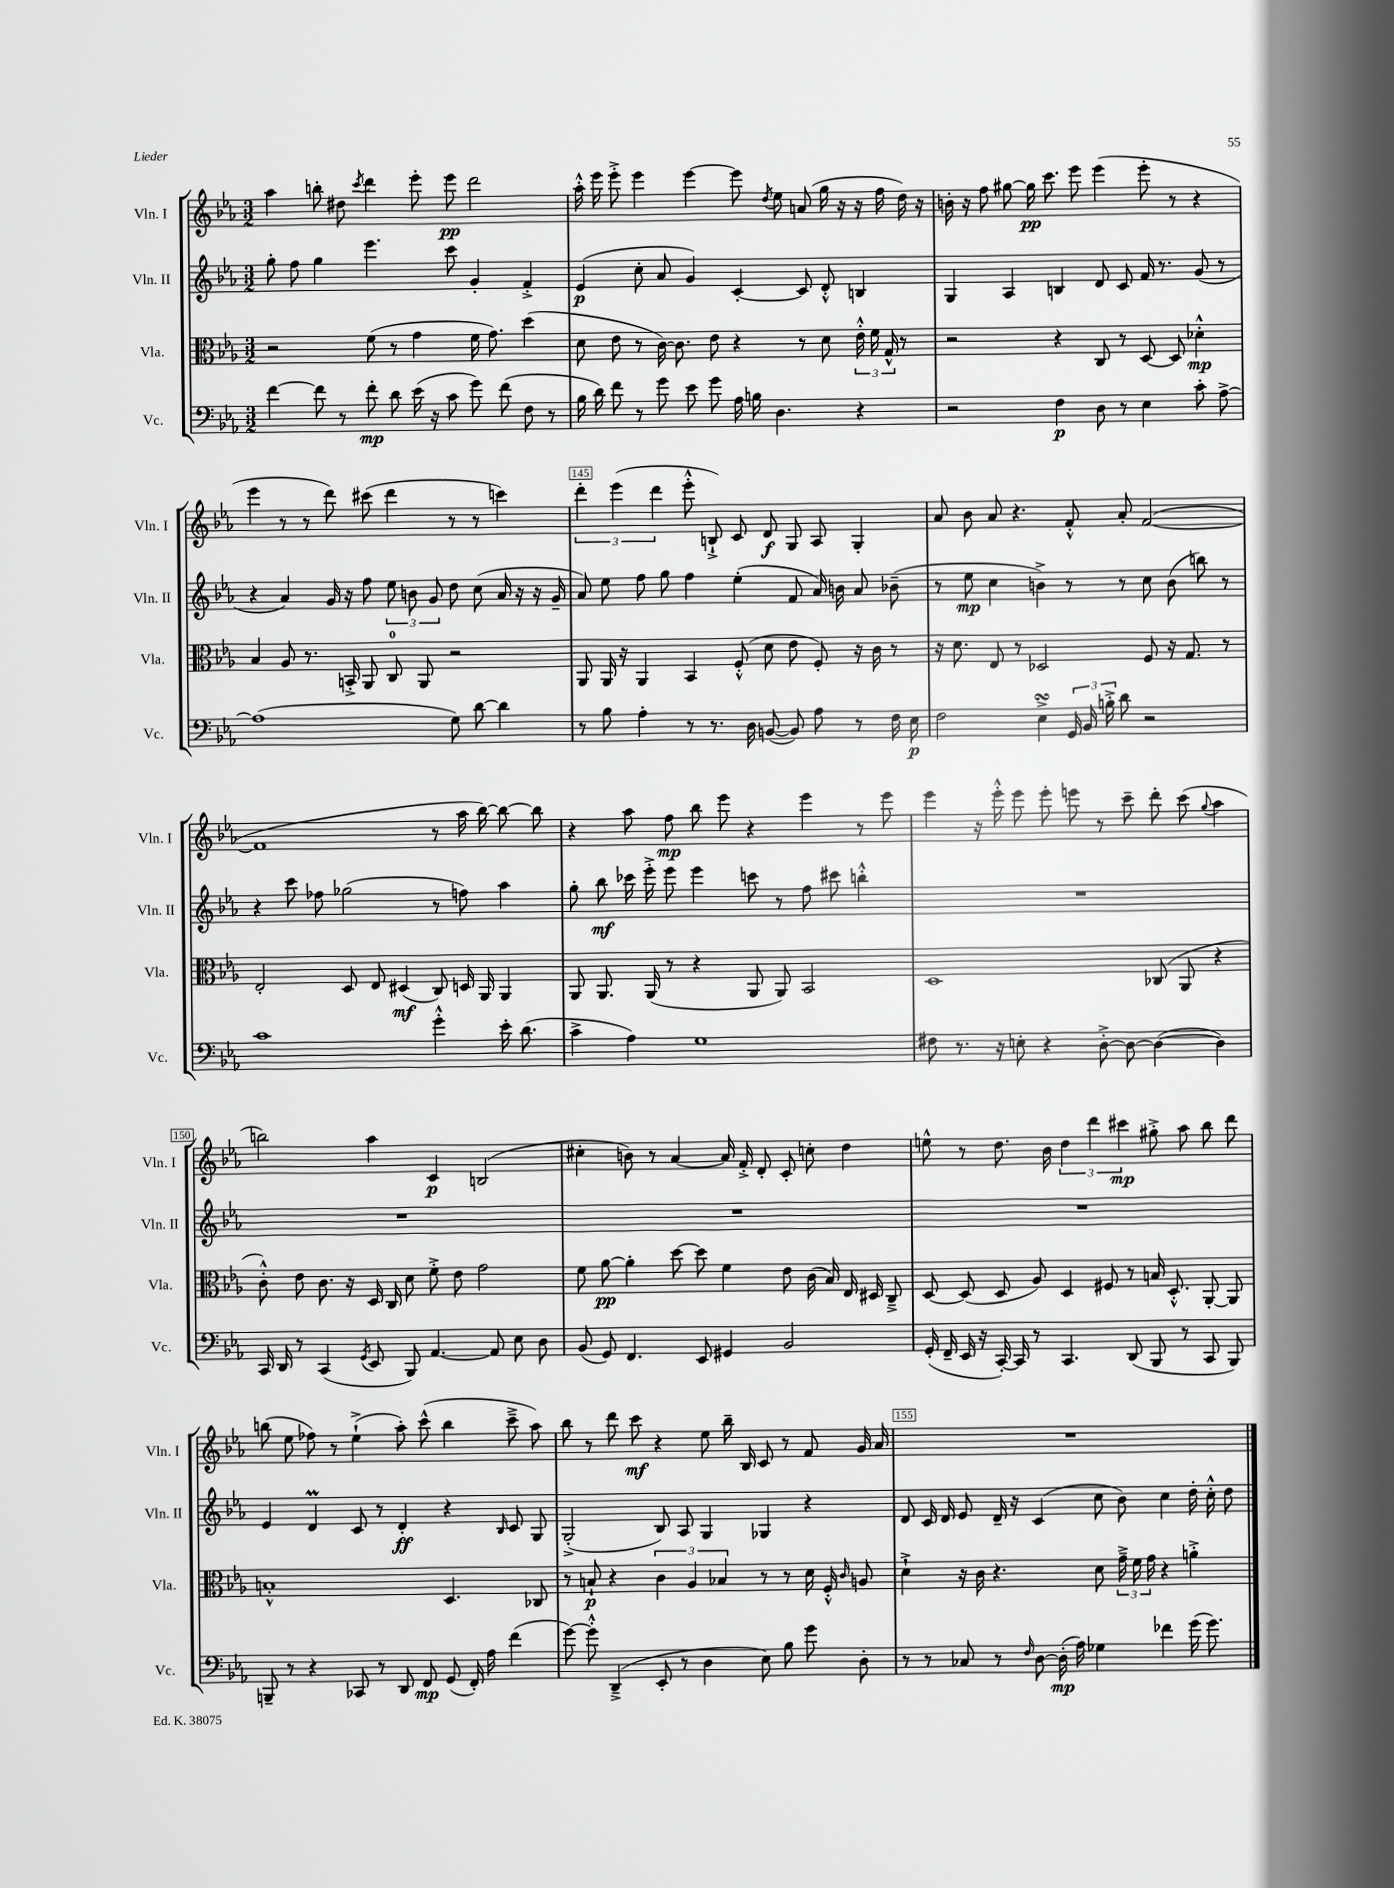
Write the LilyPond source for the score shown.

<<
\new StaffGroup <<
\new Staff = "s0" \with { instrumentName = "Vln. I" shortInstrumentName = "Vln. I" } {
    \clef treble \key ees \major \numericTimeSignature \time 3/2
    \autoBeamOff aes''4 b''8-. dis''8 \acciaccatura { c'''8 } d'''4 ees'''8-. ees'''8\pp d'''2 |
    aes''16-.-^ ees'''16 ees'''8-.-> ees'''4 ees'''4~ ees'''8 \acciaccatura { d''8 } ees''8 a'8( g''16 r16 r16 f''16 d''16) r16 |
    b'16-. r16 f''8 gis''8~ gis''16\pp c'''8. ees'''8 ees'''4( ees'''8-. r8 r4 |
    ees'''4 r8 r8 d'''8) cis'''8( d'''4 r8 r8 c'''4) |
    \tuplet 3/2 { d'''4-. ees'''4( d'''4 } ees'''8-.-^ b8-!->) c'8 d'8\f g8 aes8 g4-. |
    aes'8 bes'8 aes'8 r4. f'8-.-^ aes'8-. f'2~( |
    f'1 r8 aes''16 bes''16~) bes''8~ bes''8 |
    r4 aes''8 f''8\mp bes''8 ees'''8 r4 ees'''4 r8 ees'''8 |
    ees'''4 r16 ees'''16-.-^ ees'''8 ees'''8-. e'''8 r8 c'''8-- d'''8-. c'''8( \appoggiatura { g''8 } aes''4 |
    b''2) aes''4 c'4\p b2( |
    cis''4-. b'8) r8 aes'4~ aes'16 f'16-.-> d'8-. c'8-. c''8-. d''4 |
    e''8-^ r8 d''8. bes'16 \tuplet 3/2 { d''4 d'''4 cis'''4\mp } gis''8-.-> aes''8 bes''8 d'''8 |
    b''8( ees''8 fes''8) r8 ees''4-!->( aes''8-.) c'''8-^( b''4 c'''8---> aes''8) |
    bes''8 r8 d'''8 c'''8\mf r4 ees''8 bes''16-- bes16 c'8 r8 f'8 g'16 aes'16 |
    R1. \bar "|." |
}
\new Staff = "s1" \with { instrumentName = "Vln. II" shortInstrumentName = "Vln. II" } {
    \clef treble \key ees \major \numericTimeSignature \time 3/2
    \autoBeamOff g''8-. f''8 g''4 ees'''4. c'''8 g'4-. f'4-.-> |
    ees'4\p( c''8-. aes'8 g'4) c'4~-. c'8 d'8-.-^ b4 |
    g4 aes4 b4 d'8 c'8 f'16 r8. g'8( r8 |
    r4 aes'4) g'16 r16 f''8 \tuplet 3/2 { ees''8 b'8 g'8 } d''8 c''8( aes'16 r16 r16 g'16-- |
    aes'8) ees''8 f''8 g''8 f''4 ees''4-.( f'8 aes'16) b'16 aes'8 bes'8--( |
    r8 ees''8\mp c''4 b'4->) r8 r8 c''8 b'8( b''8) r8 |
    r4 c'''8 fes''8 ges''2( r8 f''8) aes''4 |
    g''8-. bes''8\mf ces'''16 ees'''16-.-> ees'''8 ees'''4 c'''8 r8 f''8 cis'''8 b''4-.-^ |
    R1. |
    R1. |
    R1. |
    R1. |
    ees'4 d'4\prall c'8 r8 d'4-.\ff r4 \grace { bes16 } c'8 g8 |
    g2-.->( bes8) aes8 g4 ges4 r4 |
    d'8 c'16 d'16 ees'8 d'16-- r16 c'4( c''8 bes'8) c''4 d''16-. c''16-.-^ d''8 \bar "|." |
}
\new Staff = "s2" \with { instrumentName = "Vla." shortInstrumentName = "Vla." } {
    \clef alto \key ees \major \numericTimeSignature \time 3/2
    \autoBeamOff r2 f'8( r8 g'4 f'16 g'8.) d''4( |
    d'8 ees'8 r8 c'16~) c'8. ees'8 r4 r8 d'8 \tuplet 3/2 { ees'16-.-^ f'16 g16-^ } r8 |
    r2 r4 c8 r8 d8~ d8 des'4-.-^\mp |
    bes4 aes8 r8. b,16-.-> aes,8 c8-0 aes,8 r2 |
    aes,8 aes,16 r16 aes,4 bes,4 f8-.-^( d'8 ees'8 f8-.) r16 c'16 r8 |
    r16 d'8. ees8 r8 des2 f8 r16 g8. r8 |
    ees2-. d8 ees8 dis4\mf( c8) d16 aes,16 aes,4 |
    aes,8 aes,8. aes,16( r8 r4 aes,8 aes,8) bes,2 |
    d1 ces8( aes,8 r4 |
    c'8-.-^) ees'8 c'8. r16 d16 c16 d'8 f'8-.-> ees'8 g'2 |
    f'8 aes'8~\pp aes'4-. d''8~ d''8 f'4 ees'8 c'16( bes16) ees16 dis16 c8---> |
    d8~ d8( d8 aes8) d4 fis8 r8 b16 d8.-.-^ aes,8~-. aes,8 |
    b1-.-^ d4. ces8 |
    r8 b8-!\p r4 \tuplet 3/2 { c'4 aes4 bes4 } r8 r8 d'16 f16-.-^ \grace { c'16 } a8 |
    d'4-!-> r16 c'16 r4. d'8 \tuplet 3/2 { g'16---> f'16 g'16 } r4 a'4-.-> \bar "|." |
}
\new Staff = "s3" \with { instrumentName = "Vc." shortInstrumentName = "Vc." } {
    \clef bass \key ees \major \numericTimeSignature \time 3/2
    \autoBeamOff f'4~ f'8 r8 f'8-.\mp d'8 ees'16( r16 c'8 g'8) f'8( f8 r8 |
    bes16 d'16) f'8 r8 g'8 ees'8 g'8 aes16 b16 d4. r4 |
    r2 f4\p d8 r8 ees4 c'8-. aes8~-> |
    aes1( g8) d'8~ d'4 |
    r8 bes8 aes4-. r8 r8. d16 b,8~( b,8) aes8 r8 f16 ees16\p |
    f2 ees4->\turn \tuplet 3/2 { g,16 bes,16 b16-.-> } d'8 r2 |
    c'1 g'4-.-^ ees'16-. d'8.( |
    c'4-> aes4) g1 |
    fis8 r8. r16 e8-. r4 d8~-.-> d8~ d4~( d4) |
    c,16 d,16 r8 c,4( \acciaccatura { g,8 } ees,8 bes,,8) aes,4.~ aes,8 ees8 d8 |
    bes,8( g,8) f,4. ees,8 gis,4 bes,2 |
    g,16-.( f,16-- ees,16 r16 c,16~-.) c,16 r8 c,4. d,8( bes,,8 r8 c,8 bes,,8) |
    b,,8-- r8 r4 ces,8 r8 d,8 f,8\mp g,8( f,16-.) aes16 f'4( |
    g'8~) g'8-.-^ d,4--->( ees,8-. r8 d4 ees8) bes8 g'8 d8-. |
    r8 r8 ces8 r8 \grace { f16 } d8~ d16-.\mp( aes16) ges4 fes'4 g'16( g'8.) \bar "|." |
}
>>
>>
\layout { \context { \Score currentBarNumber = #141 \override BarNumber.break-visibility = ##(#f #t #t) barNumberVisibility = #(every-nth-bar-number-visible 5) \override BarNumber.stencil = #(make-stencil-boxer 0.1 0.3 ly:text-interface::print) } }
